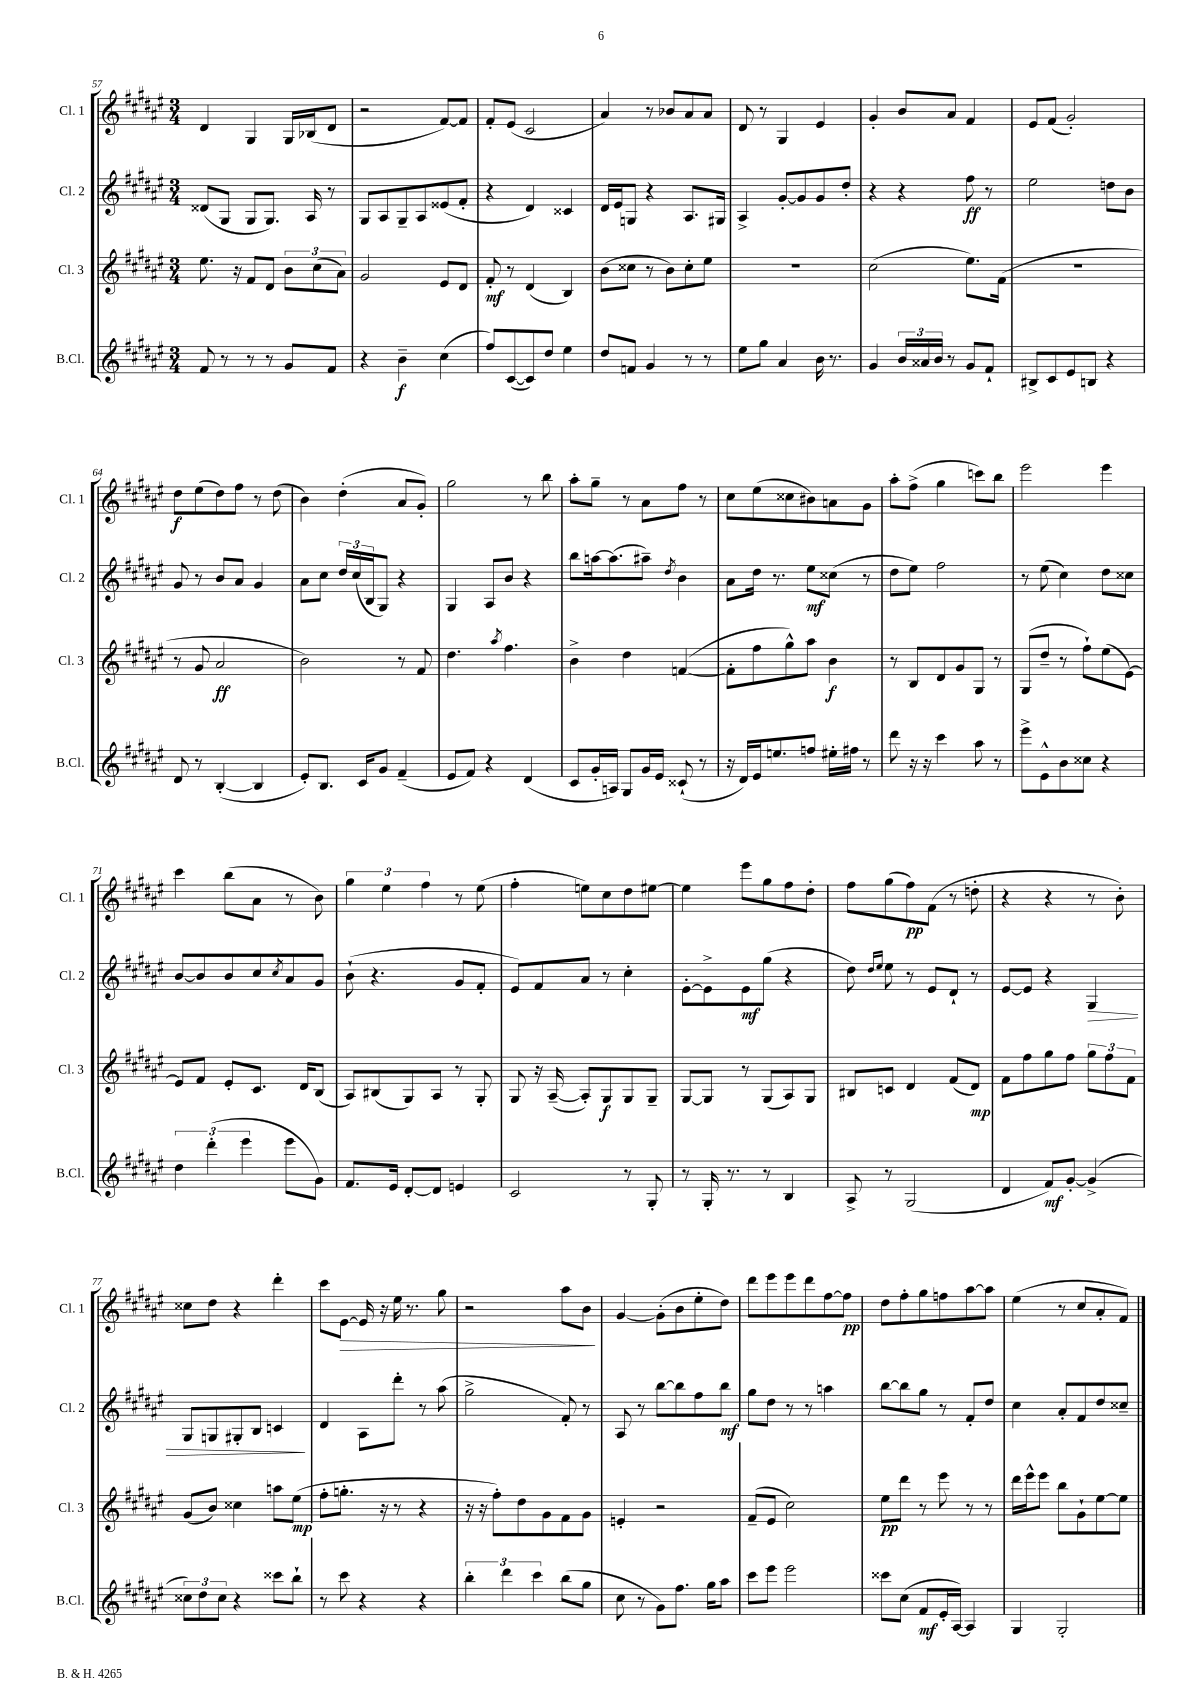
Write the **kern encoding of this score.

**kern	**kern	**kern	**kern
*staff4	*staff3	*staff2	*staff1
*clefG2	*clefG2	*clefG2	*clefG2
*k[f#c#g#d#a#e#]	*k[f#c#g#d#a#e#]	*k[f#c#g#d#a#e#]	*k[f#c#g#d#a#e#]
*M3/4	*M3/4	*M3/4	*M3/4
8f#/	8.ee#\	(8d##/L	4d#/
8r	.	8G#/J	.
.	16r	.	.
8r	8f#/L	8G#/L	4G#/
8r	8d#/J	8.G#/J)	.
8g#/L	12b\L	.	16G#/LL
.	.	16A#/	(16B-/J
.	(12cc#\	.	.
8f#/J	.	8r	8d#/J
.	12a#\J)	.	.
=	=	=	=
4r	2g#/	8G#/L	2r
.	.	8A#/	.
4b~\	.	8G#~/	.
.	.	8A#/	.
(4cc#\	8e#/L	(8e##/	[8f#/L)
.	8d#/J	8f#'/J	8f#/]J
=	=	=	=
8ff#/L)	8f#'/	4r	8f#'/L
([8c#/	8r	.	(8e#/J
8c#/])	(4d#/	4d#/)	2c#/
8dd#/J	.	.	.
4ee#\	4B/)	4c##/	.
=	=	=	=
8dd#/L	(8b\L	16d#/LL	4a#/)
.	.	16e#/J	.
8f/J	8cc##\J	8G/J	.
4g#/	8r	4r	8r
.	8b\L)	.	8b-/L
8r	8cc##'\	8.A#/L	8a#/
8r	8ee#\J	.	8a#/J
.	.	16G#/Jk	.
=	=	=	=
8ee#\L	2.r	4A#^/	8d#/
8gg#\J	.	.	8r
4a#/	.	[8g#'/L	4G#/
.	.	8g#/]	.
16b\	.	8g#/	4e#/
8.r	.	.	.
.	.	8dd#'/J	.
=	=	=	=
4g#/	(2cc#\	4r	4g#'/
24b/LL	.	4r	8b/L
24a##/	.	.	.
24b/JJ	.	.	.
8r	.	.	8a#/J
8g#/L	8.ee#\L)	8ff#\	4f#/
8f#`/J	.	8r	.
.	(16f#\Jk	.	.
=	=	=	=
8B#^/L	2.r	2ee#\	8e#/L
8c#/	.	.	(8f#/J
8e#/	.	.	2g#'/)
8B/J	.	.	.
4r	.	8dd\L	.
.	.	8b\J	.
=	=	=	=
8d#/	8r	8g#/	8dd#\L
8r	8g#/	8r	(8ee#\
([4B'/	2a#/	8b/L	8dd#\)
.	.	8a#/J	8ff#\J
4B/]	.	4g#/	8r
.	.	.	(8dd#\
=	=	=	=
8e#'/L)	2b\)	8a#\L	4b\)
8.B/J	.	8cc#\J	.
.	.	24dd#/LL	(4dd#'\
.	.	(24cc#/	.
16c#/LK	.	.	.
.	.	24B/J	.
8g#/J	.	8G#/J)	.
(4f#~/	8r	4r	8a#/L
.	8f#/	.	8g#'/J)
=	=	=	=
8e#/L	4.dd#\	4G#/	2gg#\
8f#/J)	.	.	.
4r	.	8A#/L	.
.	8qaa#/	.	.
.	4.ff#\	8b/J	.
(4d#/	.	4r	8r
.	.	.	8bb\
=	=	=	=
8c#/L	4b^\	8bb\L	8aa#'\L
16g#'/L	.	[16aa\k	8gg#~\J
16A/JJ)	.	(8.aa\]	.
8G#/L	4dd#\	.	8r
16g#/L	.	8aa#~\J)	8a#\L
16e#/JJ	.	.	.
.	.	8qdd#/	.
(8c##`/	([4f/	4b\	8ff#\J
8r	.	.	8r
=	=	=	=
16r	8f'\]L	8a#\L	8cc#\L
16d#/LL)	.	.	.
16e#/J	8ff#\	16dd#\Jk	(8ee#\
8.ee/	.	8.r	.
.	8gg#^^\)	.	8cc##\
8ff/J	8aa#\J	8ee#\L	8b#\)
16ee#'\LL	4b\	(8cc##\J	8a\
16ff#\JJ	.	.	.
8r	.	8r	8g#\J
=	=	=	=
8ddd#\	8r	8dd#\L	8aa#'\L
16r	8B/L	8ee#\J)	(8ff#^\J
16r	.	.	.
4ccc#\	8d#/	2ff#\	4gg#\
.	8g#/	.	.
8aa#\	8G#/J	.	8ccc\L)
8r	8r	.	8bb\J
=	=	=	=
8eee#^\L	(8G#/L	8r	2eee#\
8e#^^\	8dd#~/J	(8ee#\	.
8b\	8r	4cc#\)	.
8cc##\J	8ff#`\L)	.	.
4r	(8ee#\	8dd#\L	4eee#\
.	[8e#\J)	8cc##\J	.
=	=	=	=
6dd#\	8e#/]L	[8b/L	4ccc#\
.	8f#/J	8b/]	.
(6ddd#'\	.	.	.
.	8e#'/L	8b/	(8bb\L
6eee#\	.	.	.
.	8.c#/J	8cc#/	8a#\J
.	.	8qcc#/	.
8eee#\L	.	8a#/	8r
.	16d#/LK	.	.
8g#\J)	(8B/J	8g#/J	8b\)
=	=	=	=
8.f#/L	8A#/L)	(8b`\	6gg#\
.	(8B#/	4.r	.
.	.	.	6ee#\
16e#/Jk	.	.	.
[8d#'/L	8G#/)	.	.
.	.	.	6ff#\
8d#/]J	8A#/J	.	.
4e/	8r	8g#/L	8r
.	8G#'/	8f#'/J	(8ee#\
=	=	=	=
2c#/	8G#/	8e#/L)	4ff#'\
.	16r	8f#/	.
.	([16A#~/	.	.
.	8A#'/]L)	8a#/J	8ee\L)
.	8G#/	8r	8cc#\
8r	8G#/	4cc#'\	8dd#\
8G#'/	8G#~/J	.	[8ee#\J
=	=	=	=
8r	[8G#/L	[8e#'\L	4ee#\]
16G#'/	8G#/]J	8e#^\]	.
8.r	.	.	.
.	8r	8e#\	8eee#\L
8r	(8G#/L	(8gg#\J	8gg#\
4B/	8A#/)	4r	8ff#\
.	8G#/J	.	8dd#'\J
=	=	=	=
8A#^/	8B#/L	8dd#\)	8ff#\L
.	.	16qqdd#/LL	.
.	.	16qqee#/JJ	.
8r	8c/J	8ee#\	(8gg#\
(2G#/	4d#/	8r	8ff#\)
.	.	8e#/L	(8f#\J
.	(8f#/L	8d#`/J	8r
.	8d#/J)	8r	8dd'\
=	=	=	=
4d#/	8f#\L	[8e#/L	4r
.	8ff#\	8e#/]J	.
8f#/L)	8gg#\	4r	4r
[8g#'/J	8ff#\J	.	.
(4g#^/]	12gg#\L	4G#/	8r
.	12ff#\	.	.
.	.	.	8b'\)
.	12f#\J	.	.
=	=	=	=
12cc##\L)	(8g#/L	8G#/L	8cc##\L
12dd#\	.	.	.
.	8b/J)	8G/	8dd#\J
12cc##\J	.	.	.
4r	4cc##\	8G#'/	4r
.	.	8B/J	.
8ccc##\L	8aa\L	4c/	4ddd#'\
8bb`\J	(8ee#\J	.	.
=	=	=	=
8r	8ff#'\L	4d#/	8ccc#\L
8ccc#\	8.gg'\J	.	[8e#\J
4r	.	8A#\L	16e#/]
.	16r	.	16r
.	8r	8ddd#'\J	16ee#\
.	.	.	8.r
4r	4r	8r	.
.	.	(8aa#\	8gg#\
=	=	=	=
6bb'\	16r	2gg#^\	2r
.	16r	.	.
.	8ff#'\L)	.	.
6ddd#\	.	.	.
.	8dd#\	.	.
6ccc#\	.	.	.
.	8g#\	.	.
(8bb\L	8f#\	8f#'/)	8aa#\L
8gg#\J	8g#\J	8r	8b\J
=	=	=	=
8cc#\	4e'/	8A#/	[4g#/
8r	.	8r	.
8g#\L)	2r	[8bb\L	(8g#'\]L
8.ff#\J	.	8bb\]	8b\
.	.	8ff#\	8ee#'\
16gg#\LK	.	.	.
8aa#\J	.	8bb\J	8dd#\J)
=	=	=	=
8ccc#\L	(8f#~/L	8gg#\L	8ddd#\L
8eee#\J	8e#/J	8dd#\J	8eee#\
2eee#\	2cc#\)	8r	8eee#\
.	.	8r	8ddd#\
.	.	4aa\	[8ff#\
.	.	.	8ff#\]J
=	=	=	=
8ccc##\L	8ee#\L	[8bb\L	8dd#\L
(8cc#\J	8ddd#\J	8bb\]	8ff#'\
8f#/L	8r	8gg#\J	8gg#\
16e#'/L	8eee#\	8r	8ff\
[16A#/JJ)	.	.	.
4A#/]	8r	8f#'/L	[8aa#\
.	8r	8dd#/J	8aa#\]J
=	=	=	=
4G#/	16ddd#\LL	4cc#\	(4ee#\
.	16eee#^^\J	.	.
.	8eee#\J	.	.
2G#'/	8bb\L	8a#'/L	8r
.	8g#`\	8f#/	8cc#/L
.	[8ee#\	8dd#/	8a#'/
.	8ee#\]J	8cc##~/J	8f#/J)
==	==	==	==
*-	*-	*-	*-
